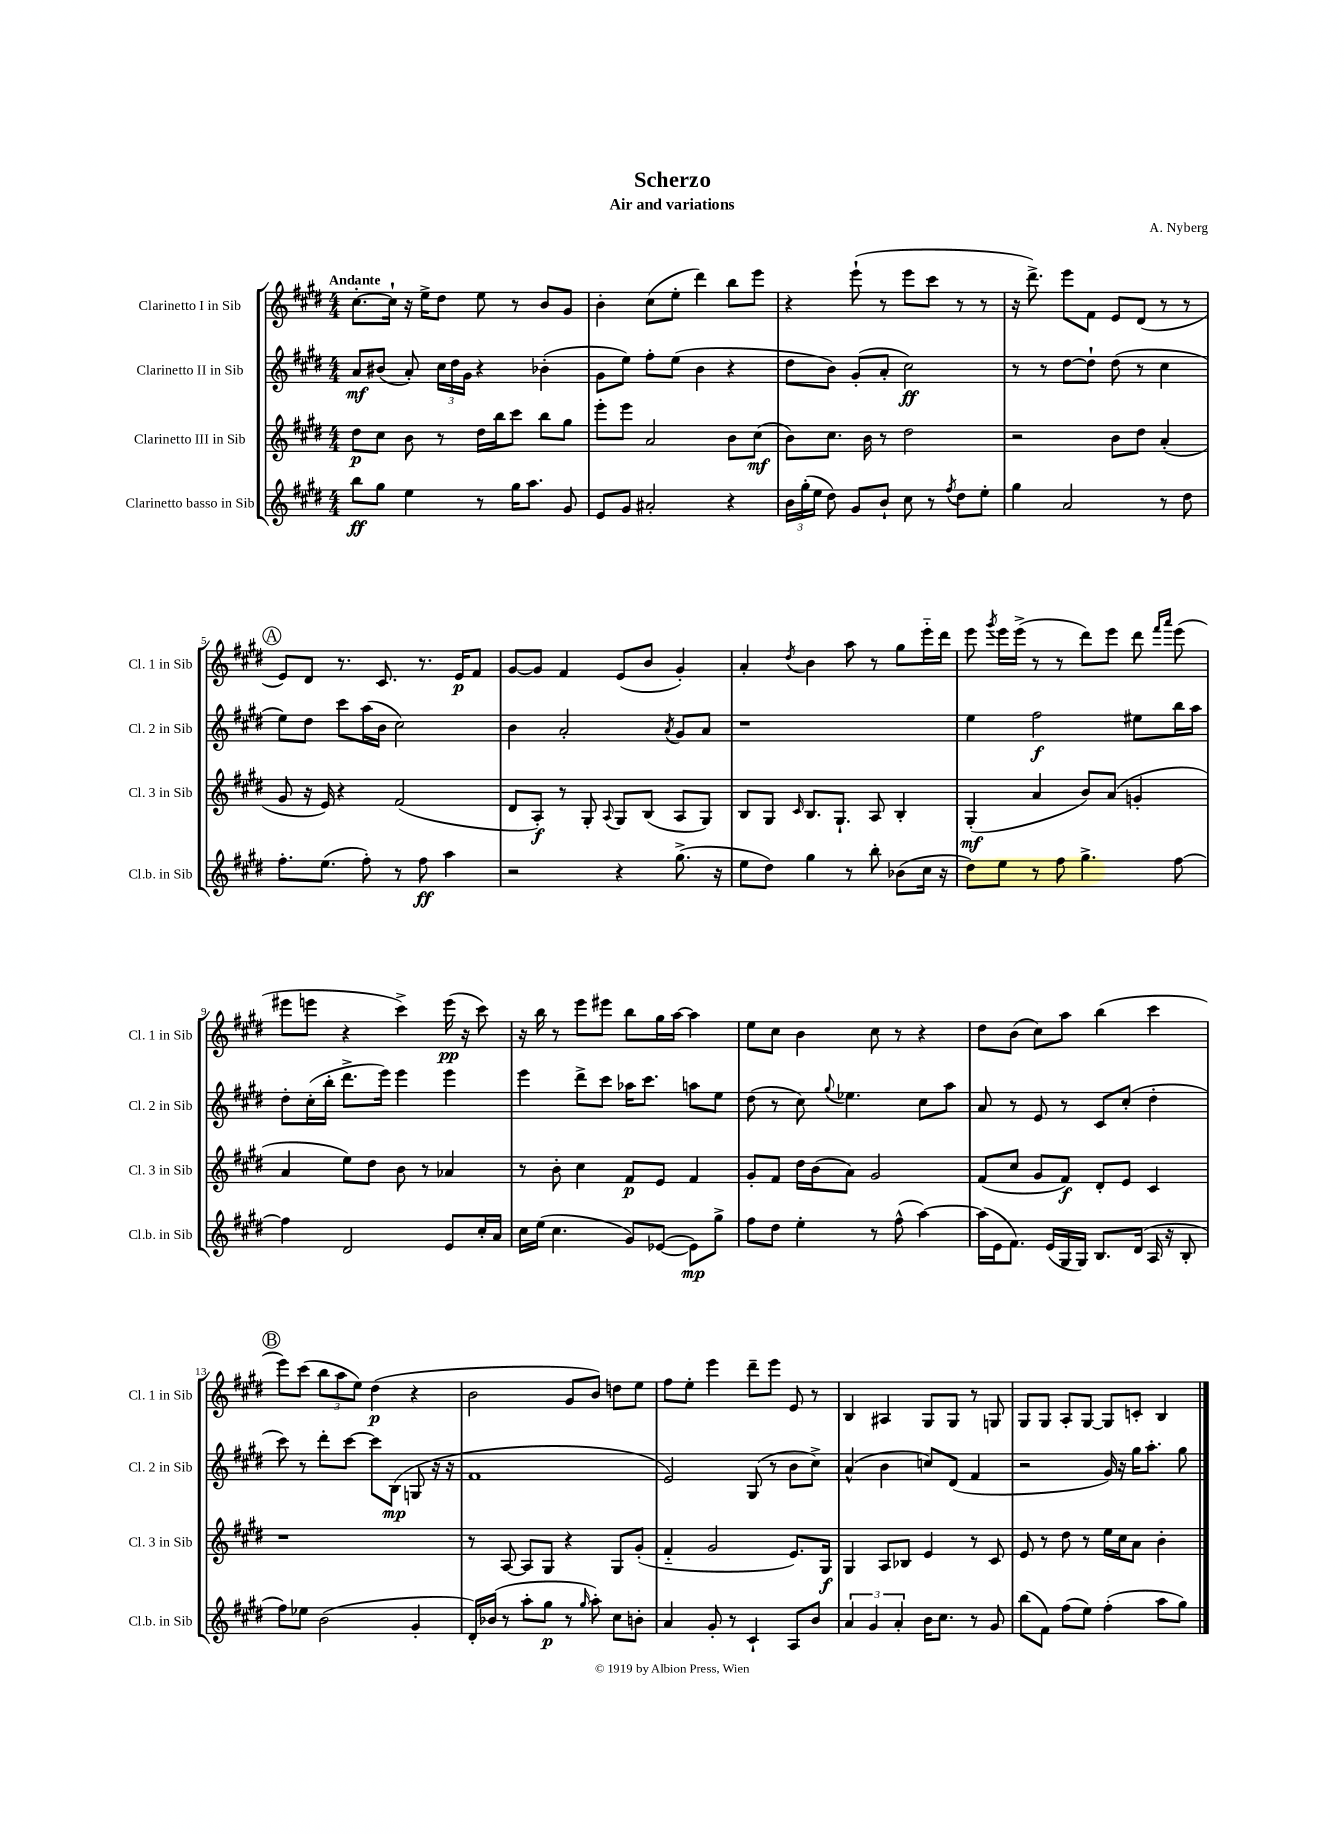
\header { title = "Scherzo" composer = "A. Nyberg" subtitle = "Air and variations" }
<<
\new StaffGroup <<
\new Staff = "s0" \with { instrumentName = "Clarinetto I in Sib" shortInstrumentName = "Cl. 1 in Sib" } {
    \clef treble \key e \major \numericTimeSignature \time 4/4 \tempo "Andante"
    \autoBeamOff cis''8.[~-. cis''16]-! r16 e''16[-> dis''8] e''8 r8 b'8[ gis'8] |
    b'4-. cis''8[( e''8]-. dis'''4) b''8[ e'''8] |
    r4 e'''8-!( r8 e'''8[ cis'''8] r8 r8 |
    r16 dis'''8.->) e'''8[ fis'8] e'8[ dis'8]( r8 r8 |
    \mark \markup { \circle "A" } e'8[) dis'8] r8. cis'8. r8. e'16[\p fis'8] |
    gis'8[~ gis'8] fis'4 e'8[( b'8] gis'4-.) |
    a'4-. \acciaccatura { dis''8 } b'4 a''8 r8 gis''8[ e'''16-_ dis'''16] |
    e'''8 \acciaccatura { gis'''8 } e'''16[ e'''16]->( r8 r8 dis'''8[) e'''8] dis'''8 \grace { fis'''16[ a'''16] } e'''8( |
    eis'''8[ e'''8] r4 cis'''4->) e'''16\pp( r16 cis'''8) |
    r16 b''16 r8 e'''8[ eis'''8] b''8[ gis''16 a''16]~ a''4 |
    e''8[ cis''8] b'4 cis''8 r8 r4 |
    dis''8[ b'8]( cis''8[) a''8] b''4( cis'''4 |
    \mark \markup { \circle "B" } e'''8[) cis'''8]( \tuplet 3/2 { b''8[ a''8 e''8]) } dis''4\p( r4 |
    b'2 gis'8[ b'8]) d''8[ e''8] |
    fis''8[ e''8]-. e'''4 dis'''8[-- e'''8] e'8 r8 |
    b4 ais4 gis8[ gis8] r8 g8 |
    gis8[ gis8] a8[-. gis8]~ gis8[ c'8]-. b4 \bar "|." |
}
\new Staff = "s1" \with { instrumentName = "Clarinetto II in Sib" shortInstrumentName = "Cl. 2 in Sib" } {
    \clef treble \key e \major \numericTimeSignature \time 4/4
    \autoBeamOff a'8[\mf bis'8]( a'8-.) \tuplet 3/2 { cis''16[ dis''16 gis'16] } r4 bes'4-.( |
    gis'8[ e''8]) fis''8[-. e''8]( b'4 r4 |
    dis''8[ b'8]) gis'8[-.( a'8]-. cis''2\ff) |
    r8 r8 dis''8[~ dis''8]-! dis''8( r8 cis''4 |
    \mark \markup { \circle "A" } e''8[) dis''8] cis'''8[ a''16( b'16] cis''2) |
    b'4 a'2-. \acciaccatura { a'8 } gis'8[ a'8] |
    r1 |
    e''4 fis''2\f eis''8[ b''16 a''16] |
    dis''8[-. cis''16-.( b''16]-. dis'''8.[-> e'''16]) e'''4 e'''4 |
    e'''4 dis'''8[-> cis'''8] aes''16[ cis'''8.] a''8[ e''8] |
    dis''8( r8 cis''8) \appoggiatura { gis''8 } ees''4. cis''8[ a''8] |
    a'8 r8 e'8 r8 cis'8[ cis''8]-.( dis''4-. |
    \mark \markup { \circle "B" } cis'''8) r8 dis'''8[-. cis'''8]~ cis'''8[ b8]\mp( g8 r16 r16 |
    fis'1 |
    e'2) gis8( r8 b'8[ cis''8]->) |
    a'4-^( b'4 c''8[) dis'8]( fis'4 |
    r2 gis'16) r16 gis''16[ a''8.]-. gis''8 \bar "|." |
}
\new Staff = "s2" \with { instrumentName = "Clarinetto III in Sib" shortInstrumentName = "Cl. 3 in Sib" } {
    \clef treble \key e \major \numericTimeSignature \time 4/4
    \autoBeamOff dis''8[\p cis''8] b'8 r8 dis''16[ b''16 cis'''8] b''8[ gis''8] |
    e'''8[-. e'''8] a'2 b'8[ cis''8]\mf( |
    b'8[) cis''8.] b'16 r8 dis''2 |
    r2 b'8[ dis''8] a'4-.( |
    \mark \markup { \circle "A" } gis'8 r16 e'16) r4 fis'2( |
    dis'8[ a8]-.\f) r8 gis8-. \appoggiatura { a8 } gis8[ b8]( a8[ gis8]) |
    b8[ gis8] \grace { cis'16 } b8.[ gis8.]-! a8 b4-. |
    gis4-.\mf( a'4 b'8[) a'8]( g'4-. |
    a'4 e''8[) dis''8] b'8 r8 aes'4 |
    r8 b'8-. cis''4 fis'8[\p e'8] fis'4 |
    gis'8[-. fis'8] dis''16[ b'16( a'8]) gis'2 |
    fis'8[( cis''8] gis'8[ fis'8]\f) dis'8[-. e'8] cis'4 |
    \mark \markup { \circle "B" } r1 |
    r8 a8~ a8[ gis8] r4 gis8[ gis'8]-.( |
    fis'4-_ gis'2 e'8.[) gis16]\f |
    gis4 a8[ bes8] e'4 r8 cis'8 |
    e'8 r8 dis''8 r8 e''16[ cis''16 a'8] b'4-. \bar "|." |
}
\new Staff = "s3" \with { instrumentName = "Clarinetto basso in Sib" shortInstrumentName = "Cl.b. in Sib" } {
    \clef treble \key e \major \numericTimeSignature \time 4/4
    \autoBeamOff b''8[\ff gis''8] e''4 r8 gis''16[ a''8.] gis'8 |
    e'8[ gis'8] ais'2-. r4 |
    \tuplet 3/2 { b'16[ gis''16-.( e''16] } dis''8) gis'8[ b'8]-! cis''8 r8 \acciaccatura { fis''8 } dis''8[ e''8]-. |
    gis''4 a'2 r8 dis''8 |
    \mark \markup { \circle "A" } fis''8.[-. e''8.]( fis''8-.) r8 fis''8\ff a''4 |
    r2 r4 gis''8.->( r16 |
    e''8[ dis''8]) gis''4 r8 b''8-. bes'8[( cis''16] r16 |
    dis''8[) e''8] r8 fis''8 gis''4.-> fis''8~ |
    fis''4 dis'2 e'8[ cis''16-. a'16] |
    cis''16[ e''16]( cis''4. gis'8[) ees'8]~( ees'8[\mp) gis''8]-> |
    fis''8[ dis''8] e''4-. r8 fis''8-^( a''4~) |
    a''16[( e'16 fis'8.]) e'16[( gis16 gis16]) b8.[ dis'16]( a16 r16 b8-. |
    \mark \markup { \circle "B" } fis''8[) ees''8] b'2( gis'4-. |
    dis'16[-.) bes'16]( r8 a''8[-. gis''8]\p r8 \grace { gis''16 } a''8-.) cis''8[ b'8]-. |
    a'4 gis'8-. r8 cis'4-! a8[ b'8] |
    \tuplet 3/2 { a'4 gis'4 a'4-. } b'16[ cis''8.] r8 gis'8 |
    b''8[( fis'8]) fis''8[( e''8]) fis''4-.( a''8[ gis''8]) \bar "|." |
}
>>
>>
